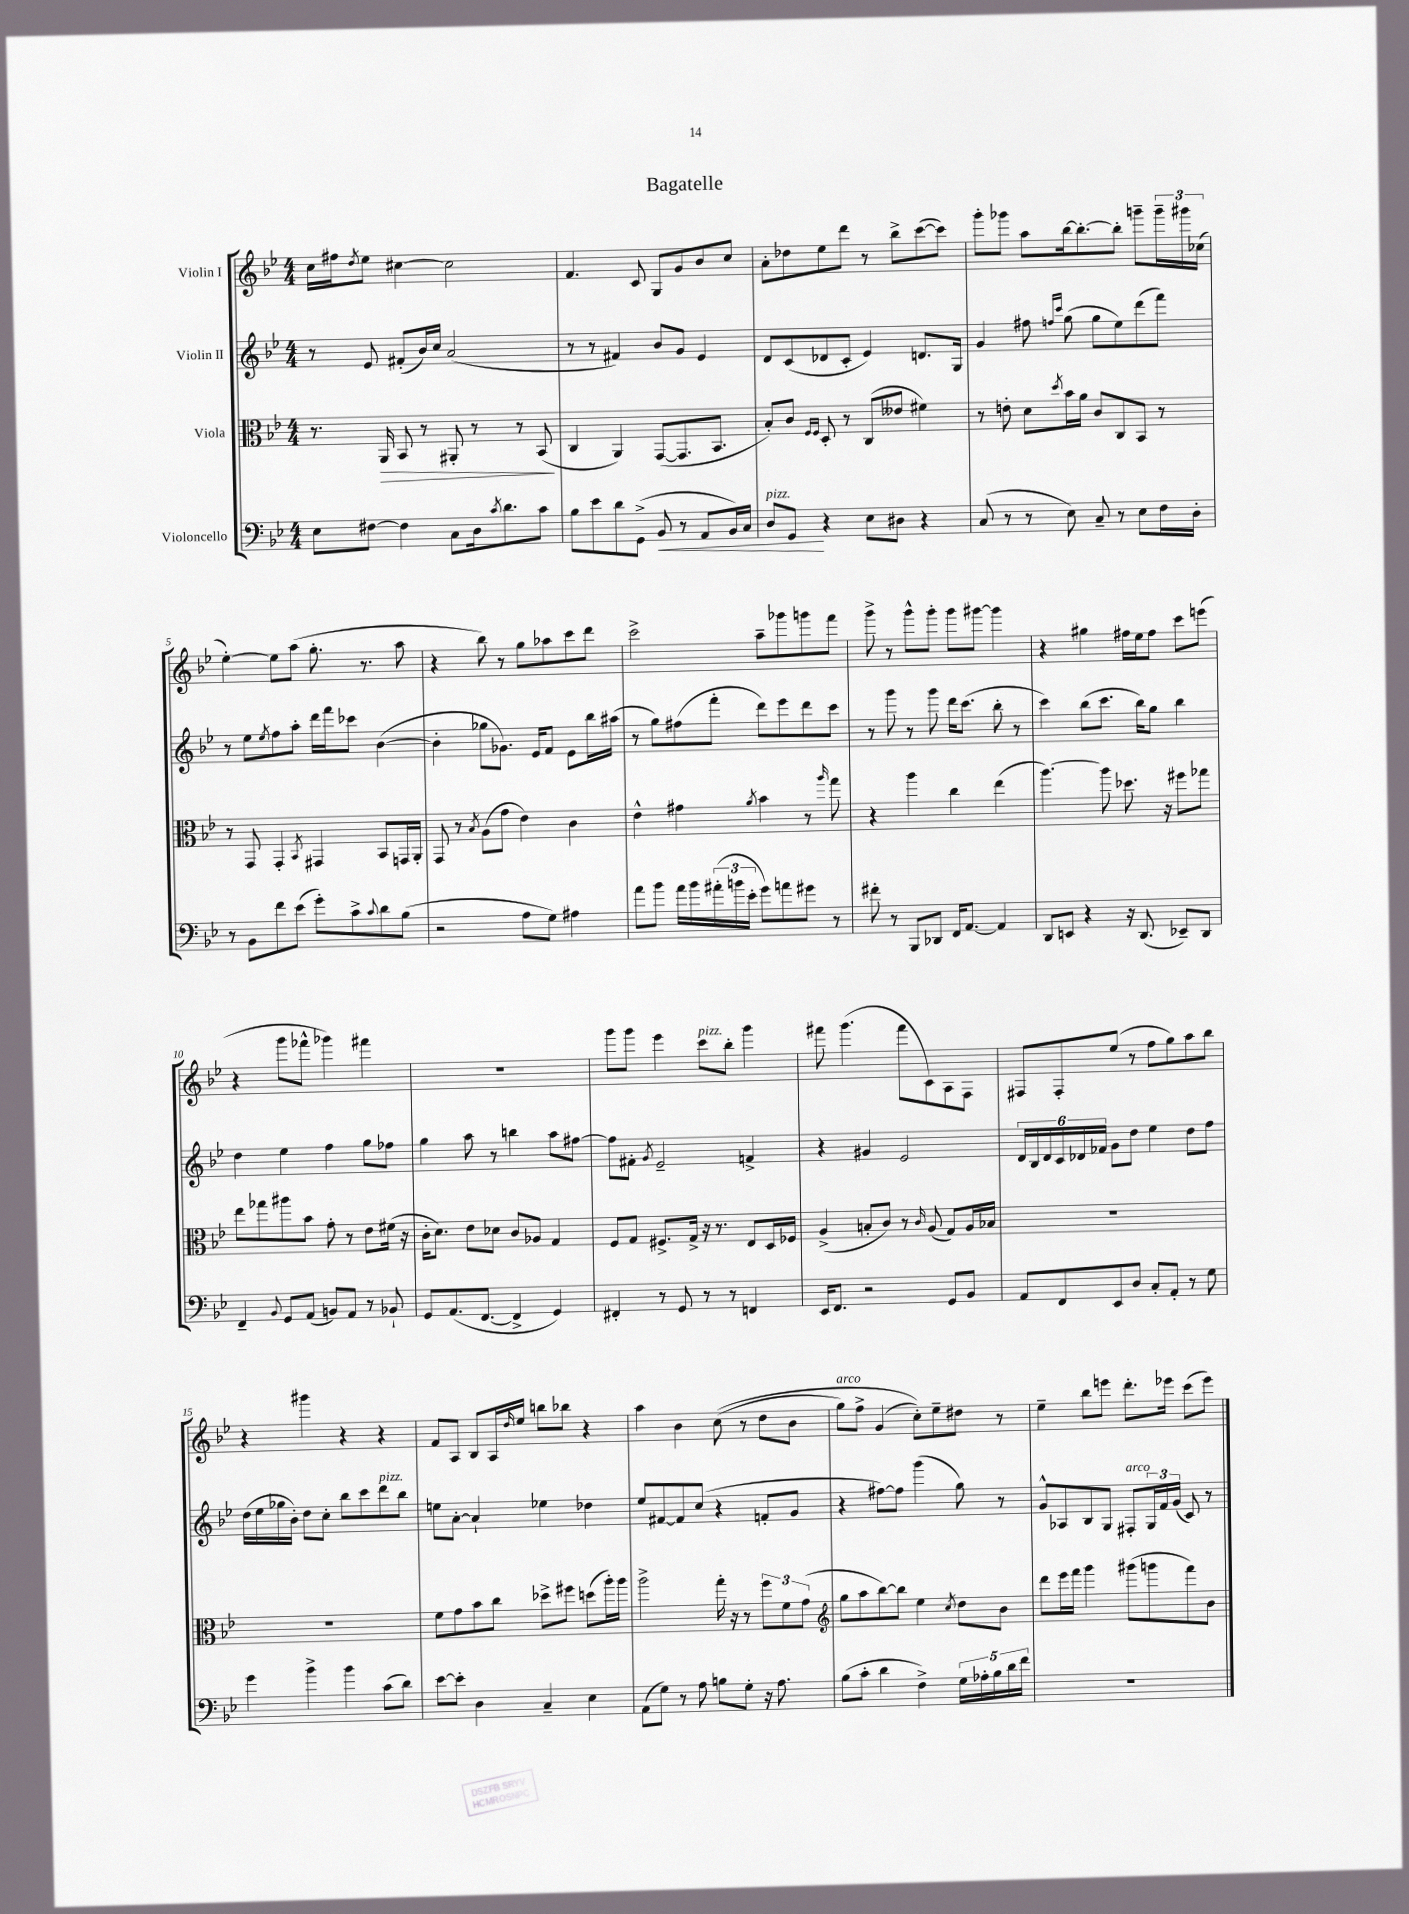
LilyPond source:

\header { title = "Bagatelle" }
<<
\new StaffGroup <<
\new Staff = "s0" \with { instrumentName = "Violin I" } {
    \clef treble \key bes \major \numericTimeSignature \time 4/4
    c''16 fis''16 \acciaccatura { d''8 } ees''8 cis''4~ cis''2 |
    f'4. c'8 g8 g'8 bes'8 c''8 |
    a'8-. des''8 ees''8 d'''8 r8 bes''8-> c'''8~( c'''8) |
    g'''8-. ges'''8 a''8 bes''16~ bes''8.~-. bes''8-. g'''8-- \tuplet 3/2 { g'''16-- gis'''16 ces''16( } |
    ees''4~-.) ees''8 a''8( g''8.-. r8. a''8 |
    r4 bes''8) r8 g''8 aes''8 c'''8 d'''8 |
    c'''2-> a''8-- ges'''8 g'''8 f'''8 |
    g'''8-> r8 g'''8-^ g'''8-. g'''8 gis'''8~ gis'''4 |
    r4 gis''4 fis''16 ees''16 fis''8 c'''8 e'''8( |
    r4 g'''8 fes'''8-^ ges'''4) fis'''4 |
    R1 |
    g'''8 g'''8 ees'''4 c'''8^\markup { \italic "pizz." } bes''8-. g'''4 |
    fis'''8 g'''4.( fis'''8 c'8) a8 f8 |
    fis8 fis8-. ees''8( r8 f''8 g''8) a''8 bes''8 |
    r4 gis'''4 r4 r4 |
    f'8 a8 bes8 a16 \grace { d''16 } ees''16 b''8 bes''8 r4 |
    a''4 bes'4 c''8(\( r8 d''8 bes'8 |
    g''8^\markup { \italic "arco" }) f''8-> g'4( c''8-.)\) ees''8-- dis''8 r8 |
    ees''4-- bes''8 e'''8 d'''8.-. ees'''16 c'''8( ees'''8) \bar "|." |
}
\new Staff = "s1" \with { instrumentName = "Violin II" } {
    \clef treble \key bes \major \numericTimeSignature \time 4/4
    r8 ees'8 fis'8-.( bes'16) c''16 a'2( |
    r8 r8 fis'4) bes'8 g'8 ees'4 |
    d'8 c'8( des'8 c'8-. ees'4) d'8. g16 |
    g'4 fis''8 \grace { f''16 c'''16 } g''8( g''8 ees''8) d'''8( f'''8) |
    r8 ees''8 \acciaccatura { ees''8 } f''8 a''8-. d'''16 f'''16 ces'''8 bes'4~( |
    bes'4-. ges''8 ges'8.) ees'16 f'8 ees'8 bes''16 ais''16( |
    r8 g''8) fis''8( f'''8-. d'''8) ees'''8 d'''8 c'''8 |
    r8 g'''8 r8 g'''8 d'''16 c'''8.( bes''8-. r8 |
    c'''4) bes''8( c'''8. bes''16) g''8 bes''4 |
    d''4 ees''4 f''4 g''8 fes''8 |
    g''4 a''8 r8 b''4 a''8 fis''8~ |
    fis''8 fis'8-. \acciaccatura { g'8 } ees'2-- f'4-> |
    r4 gis'4 ees'2 |
    \tuplet 6/4 { d'16 bes16 d'16 c'16 des'16 fes'16 } g'8 d''8 ees''4 d''8 f''8 |
    d''16( ees''16 ges''16 bes'16-.) d''8 c''8-. bes''8 c'''8 d'''8^\markup { \italic "pizz." } bes''8 |
    e''8 a'8~-. a'4-! ees''4 des''4 |
    ees''8 fis'8~ fis'8 c''8( r4 f'8-. g'8 |
    r4 fis''8~) fis''8 g'''4( g''8) r8 |
    g'8-^ aes8 bes8 g8 fis8-.^\markup { \italic "arco" } \tuplet 3/2 { g16 f'16 g'16( } c'8) r8 \bar "|." |
}
\new Staff = "s2" \with { instrumentName = "Viola" } {
    \clef alto \key bes \major \numericTimeSignature \time 4/4
    r8. a,16\> bes,8 r8 ais,8-. r8 r8 bes,8\!( |
    c4 a,4) g,8~( g,8. bes,8. |
    bes8-.) c'8 \grace { f16 f16 } d8-. r8 c8( eeses'8 fis'4) |
    r8 e'8-. d'8 \acciaccatura { d''8 } bes'16 a'16 c'8 c8 bes,8 r8 |
    r8 g,8 g,4-. \acciaccatura { bes,8 } gis,4 bes,8 g,16 a,16-. |
    g,8 r8 \acciaccatura { bes8 } a8( g'8 ees'4) c'4 |
    ees'4-^ gis'4 \acciaccatura { a'8 } bes'4 r8 \grace { a''16 } g''8 |
    r4 a''4 c''4 ees''4( |
    a''4.~) a''8 des''8. r16 fis''8 ges''8 |
    ees''8 ges''8 ais''8 bes'8 g'8-. r8 ees'8 fis'16( r16 |
    c'16-. d'8.) ees'8 des'8 c'8 aes8 g4 |
    f8 g8 fis8.-> g16-> r16 r8. ees8 d16 fes16 |
    a4->( b8-. c'8) r8 \grace { c'16 } a8( g8) a16 bes16 |
    R1 |
    R1 |
    f'8 g'8 bes'8 c''8 des''8-> fis''8 d''8( a''16-.) a''16 |
    a''2-> g''16-. r16 r8 \tuplet 3/2 { f''8 f'8 g'8( } |
    \clef treble g''8 a''8 bes''8~) bes''8 ees''4 \acciaccatura { c''8 } d''8 bes'8 |
    d'''8 ees'''16 f'''16 g'''4 gis'''8( g'''8 f'''8) bes'8 \bar "|." |
}
\new Staff = "s3" \with { instrumentName = "Violoncello" } {
    \clef bass \key bes \major \numericTimeSignature \time 4/4
    ees8 fis8~ fis4 c8 d16 \acciaccatura { c'8 } d'8. c'8 |
    bes8 ees'8 d'8 g,8->( bes,8\< r8 a,8 bes,16) c16 |
    d8^\markup { \italic "pizz." } g,8\! r4 ees8 dis8 r4 |
    c8( r8 r8 ees8) c8-- r8 ees8 f16 d16-. |
    r8 bes,8 f'8 ees'8( g'8-.) c'8-> \appoggiatura { c'8 } d'8 bes8( |
    r2 a8 g8) ais4 |
    a'8 bes'8 a'16 bes'16 \tuplet 3/2 { ais'16-.( b'16 ees'16-. } g'8) a'8 gis'8 r8 |
    fis'8-. r8 bes,,8 des,8 f,16 a,8.~ a,4 |
    d,8 e,8 r4 r16 d,8.( ees,8--) d,8 |
    f,4-- \appoggiatura { bes,8 } g,8 a,8( b,8) a,8 r8 bes,8-! |
    g,8 a,8.( f,8.~ f,4-> g,4) |
    fis,4-. r8 g,8 r8 r8 f,4 |
    ees,16 f,8. r2 g,8 bes,8 |
    a,8 f,8 ees,8 d8 c8-. a,8-. r8 g8 |
    g'4 bes'4-> bes'4 c'8( d'8) |
    ees'8~ ees'8-. d4 c4-- ees4 |
    a,8( g8) r8 a8 b8 g8-. r16 a8. |
    bes8( c'8-. d'4 f4->) \tuplet 5/4 { g16 aes16-. bes16 d'16 f'16 } |
    R1 \bar "|." |
}
>>
>>
